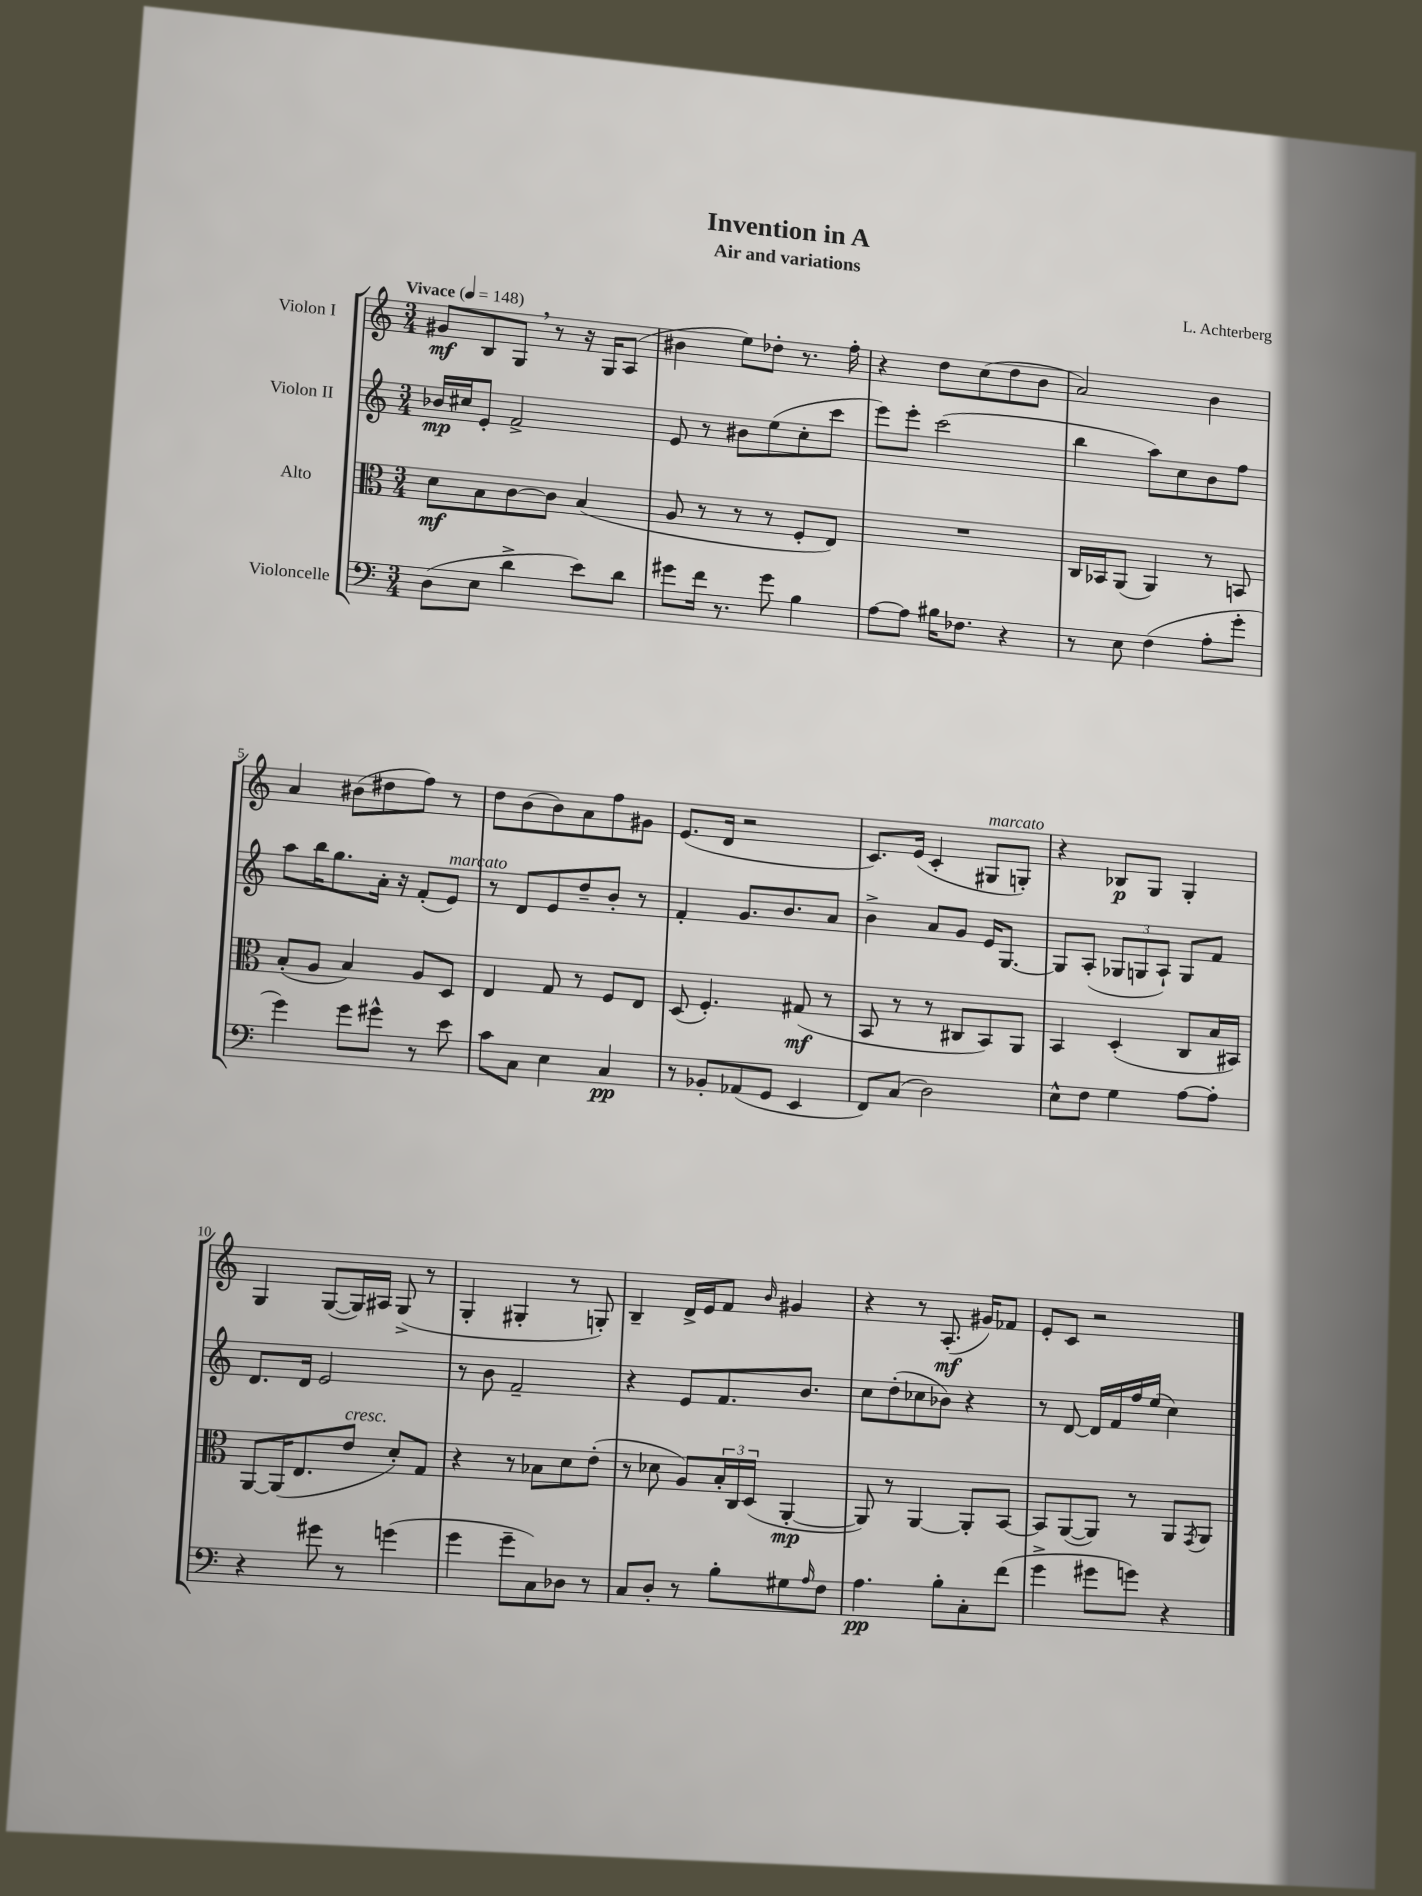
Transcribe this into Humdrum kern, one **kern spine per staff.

**kern	**dynam	**kern	**dynam	**kern	**dynam	**kern	**dynam
*part4	*part4	*part3	*part3	*part2	*part2	*part1	*part1
*staff4	*staff4	*staff3	*staff3	*staff2	*staff2	*staff1	*staff1
*I"Violoncelle	*	*I"Alto	*	*I"Violon II	*	*I"Violon I	*
*clefF4	*	*clefC3	*	*clefG2	*	*clefG2	*
*k[]	*	*k[]	*	*k[]	*	*k[]	*
*M3/4	*	*M3/4	*	*M3/4	*	*M3/4	*
*MM148	*	*MM148	*	*MM148	*	*MM148	*
=1	=1	=1	=1	=1	=1	=1	=1
!	!	!	!	!	!	!LO:TX:a:B:t=Vivace	!
(8D\L	.	8d\L	mf	16b-X/LL	mp	8g#X/L	mf
.	.	.	.	16cc#X/J	.	.	.
8E\J	.	8B\	.	8e'/J	.	8B/	.
4d^\	.	[8c\	.	2f^/	.	8G,/J	.
.	.	8c\J]	.	.	.	8r	.
8e\L)	.	(4B/	.	.	.	16r	.
.	.	.	.	.	.	16G/KL	.
8d\J	.	.	.	.	.	(8A/J	.
=2	=2	=2	=2	=2	=2	=2	=2
8g#X\L	.	8A/	.	8e/	.	4b#X\	.
16f\Jk	.	8r	.	8r	.	.	.
8.r	.	.	.	.	.	.	.
.	.	8r	.	8b#X\L	.	8ee\L)	.
8g#\	.	8r	.	(8ee\	.	8dd-X'\J	.
4B\	.	8F'/L	.	8cc'\	.	8.r	.
.	.	8E/J)	.	8ccc\J	.	.	.
.	.	.	.	.	.	16ff'\	.
=3	=3	=3	=3	=3	=3	=3	=3
[8A\L	.	2.r	.	8eee\L)	.	4r	.
8A\J]	.	.	.	8eee'\J	.	.	.
16B#X\KL	.	.	.	(2ccc\	.	8dd\L	.
8.F-X\J	.	.	.	.	.	.	.
.	.	.	.	.	.	(8cc\	.
4r	.	.	.	.	.	8dd\	.
.	.	.	.	.	.	8b\J	.
=4	=4	=4	=4	=4	=4	=4	=4
8r	.	16C/LL	.	4bb\	.	2a/)	.
.	.	16BB-X/J	.	.	.	.	.
8E\	.	(8AA/J	.	.	.	.	.
(4F\	.	4AA/)	.	8aa\L)	.	.	.
.	.	.	.	8cc\	.	.	.
8A'\L	.	8r	.	8b\	.	4b\	.
8g'\J	.	8BBn/	.	8ff\J	.	.	.
!!LO:LB:g=z
=5	=5	=5	=5	=5	=5	=5	=5
4g\)	.	(8B'/L	.	8aa\L	.	4a/	.
.	.	8A/J	.	16bb\K	.	.	.
.	.	.	.	8.gg\	.	.	.
8g\L	.	4B/)	.	.	.	(8b#X\L	.
8g#X^^\J	.	.	.	16a'\Jk	.	8dd#X\	.
.	.	.	.	16r	.	.	.
8r	.	8A/L	.	(8f'/L	.	8ff\J)	.
!	!	!	!	!LO:TX:a:i:t=marcato	!	!	!
8e\	.	8D/J	.	8e/J)	.	8r	.
=6	=6	=6	=6	=6	=6	=6	=6
8c\L	.	4E/	.	8r	.	8dd\L	.
8C\J	.	.	.	8d/L	.	(8b\	.
4E\	.	8G/	.	8e/	.	8b\)	.
.	.	8r	.	8dd~/	.	8a\	.
4C/	pp	8F/L	.	8b'/J	.	8ff\	.
.	.	8E/J	.	8r	.	8g#X\J	.
=7	=7	=7	=7	=7	=7	=7	=7
8r	.	(8D/	.	4f'/	.	(8.e/L	.
8BB-X'/L	.	4.F'/)	.	.	.	.	.
.	.	.	.	.	.	16d/Jk	.
(8AA-X/	.	.	.	8.g/L	.	2r	.
8GG/J	.	.	.	.	.	.	.
.	.	.	.	8.b/	.	.	.
4EE/	.	(8G#X/	mf	.	.	.	.
.	.	8r	.	8a/J	.	.	.
=8	=8	=8	=8	=8	=8	=8	=8
8FF/L)	.	8BB/	.	4b^\	.	8.c/L)	.
(8C/J	.	8r	.	.	.	.	.
.	.	.	.	.	.	(16e/Jk	.
2D\)	.	8r	.	8a/L	.	4c'/	.
.	.	8C#X/L	.	8g/J	.	.	.
!	!	!	!	!	!	!LO:TX:a:i:t=marcato	!
.	.	8BB/)	.	16e/KL	.	8G#X/L	.
.	.	.	.	[8.G/J	.	.	.
.	.	8AA/J	.	.	.	8Gn'/J)	.
=9	=9	=9	=9	=9	=9	=9	=9
8E^^\L	.	4BB/	.	8G/L]	.	4r	.
8F\J	.	.	.	(8A'/J	.	.	.
4G\	.	(4D'/	.	12G-X/L	.	8B-X/L	p
.	.	.	.	12Gn/	.	.	.
.	.	.	.	.	.	8G/J	.
.	.	.	.	12A`/J)	.	.	.
[8A\L	.	8C/L	.	8G/L	.	4G'/	.
8A'\J]	.	16B/L	.	8f/J	.	.	.
.	.	16BB#X/JJ)	.	.	.	.	.
!!LO:LB:g=z
=10	=10	=10	=10	=10	=10	=10	=10
4r	.	[8AA/L	.	8.d/L	.	4G/	.
.	.	(16AA/K]	.	.	.	.	.
.	.	8.E/	.	16d/Jk	.	.	.
8g#X\	.	.	.	2e/	.	([8G/L	.
!	!	!LO:TX:a:i:t=cresc.	!	!	!	!	!
8r	.	8e/J	.	.	.	16G/L])	.
.	.	.	.	.	.	16A#X/JJ	.
(4gn\	.	8d'/L)	.	.	.	(8G^/	.
.	.	8G/J	.	.	.	8r	.
=11	=11	=11	=11	=11	=11	=11	=11
4g\	.	4r	.	8r	.	4G'/	.
.	.	.	.	8b\	.	.	.
8g~\L	.	8r	.	2f~/	.	4G#X'/	.
8C\)	.	8B-X\L	.	.	.	.	.
8D-X\J	.	8d\	.	.	.	8r	.
8r	.	(8e'\J	.	.	.	8Gn'/)	.
=12	=12	=12	=12	=12	=12	=12	=12
8C/L	.	8r	.	4r	.	4B~/	.
8D'/J	.	8d-X\	.	.	.	.	.
8r	.	8A/L)	.	8e/L	.	16d^/LL	.
.	.	.	.	.	.	16e/J	.
8B'\L	.	24B'/L	.	8.f/	.	8f/J	.
.	.	24C/	.	.	.	.	.
.	.	(24D/JJ	.	.	.	.	.
.	.	.	.	.	.	16qqb/	.
8G#X\	.	[4AA'/	mp	.	.	4g#X/	.
.	.	.	.	8.b/J	.	.	.
16qqA/	.	.	.	.	.	.	.
8F\J	.	.	.	.	.	.	.
=13	=13	=13	=13	=13	=13	=13	=13
4.A\	pp	8AA/])	.	8cc\L	.	4r	.
.	.	8r	.	(8dd'\	.	.	.
.	.	[4AA/	.	8cc-X\	.	8r	.
8B'\L	.	.	.	8b-X\J)	.	(8.A'/	mf
8C'\	.	8AA'/L]	.	4r	.	.	.
.	.	.	.	.	.	16g#X/KL)	.
(8f\J	.	[8BB/J	.	.	.	8f-X/J	.
=14	=14	=14	=14	=14	=14	=14	=14
4g^\	.	8BB/L]	.	8r	.	8e'/L	.
.	.	([8AA/	.	[8d/	.	8c/J	.
8g#X\L	.	8AA/J])	.	16d/LL]	.	2r	.
.	.	.	.	16f/	.	.	.
8gn\J)	.	8r	.	16ff/	.	.	.
.	.	.	.	(16ee/JJ	.	.	.
4r	.	8AA/L	.	4cc\)	.	.	.
.	.	8qGG/	.	.	.	.	.
.	.	8AA/J	.	.	.	.	.
==	==	==	==	==	==	==	==
*-	*-	*-	*-	*-	*-	*-	*-
